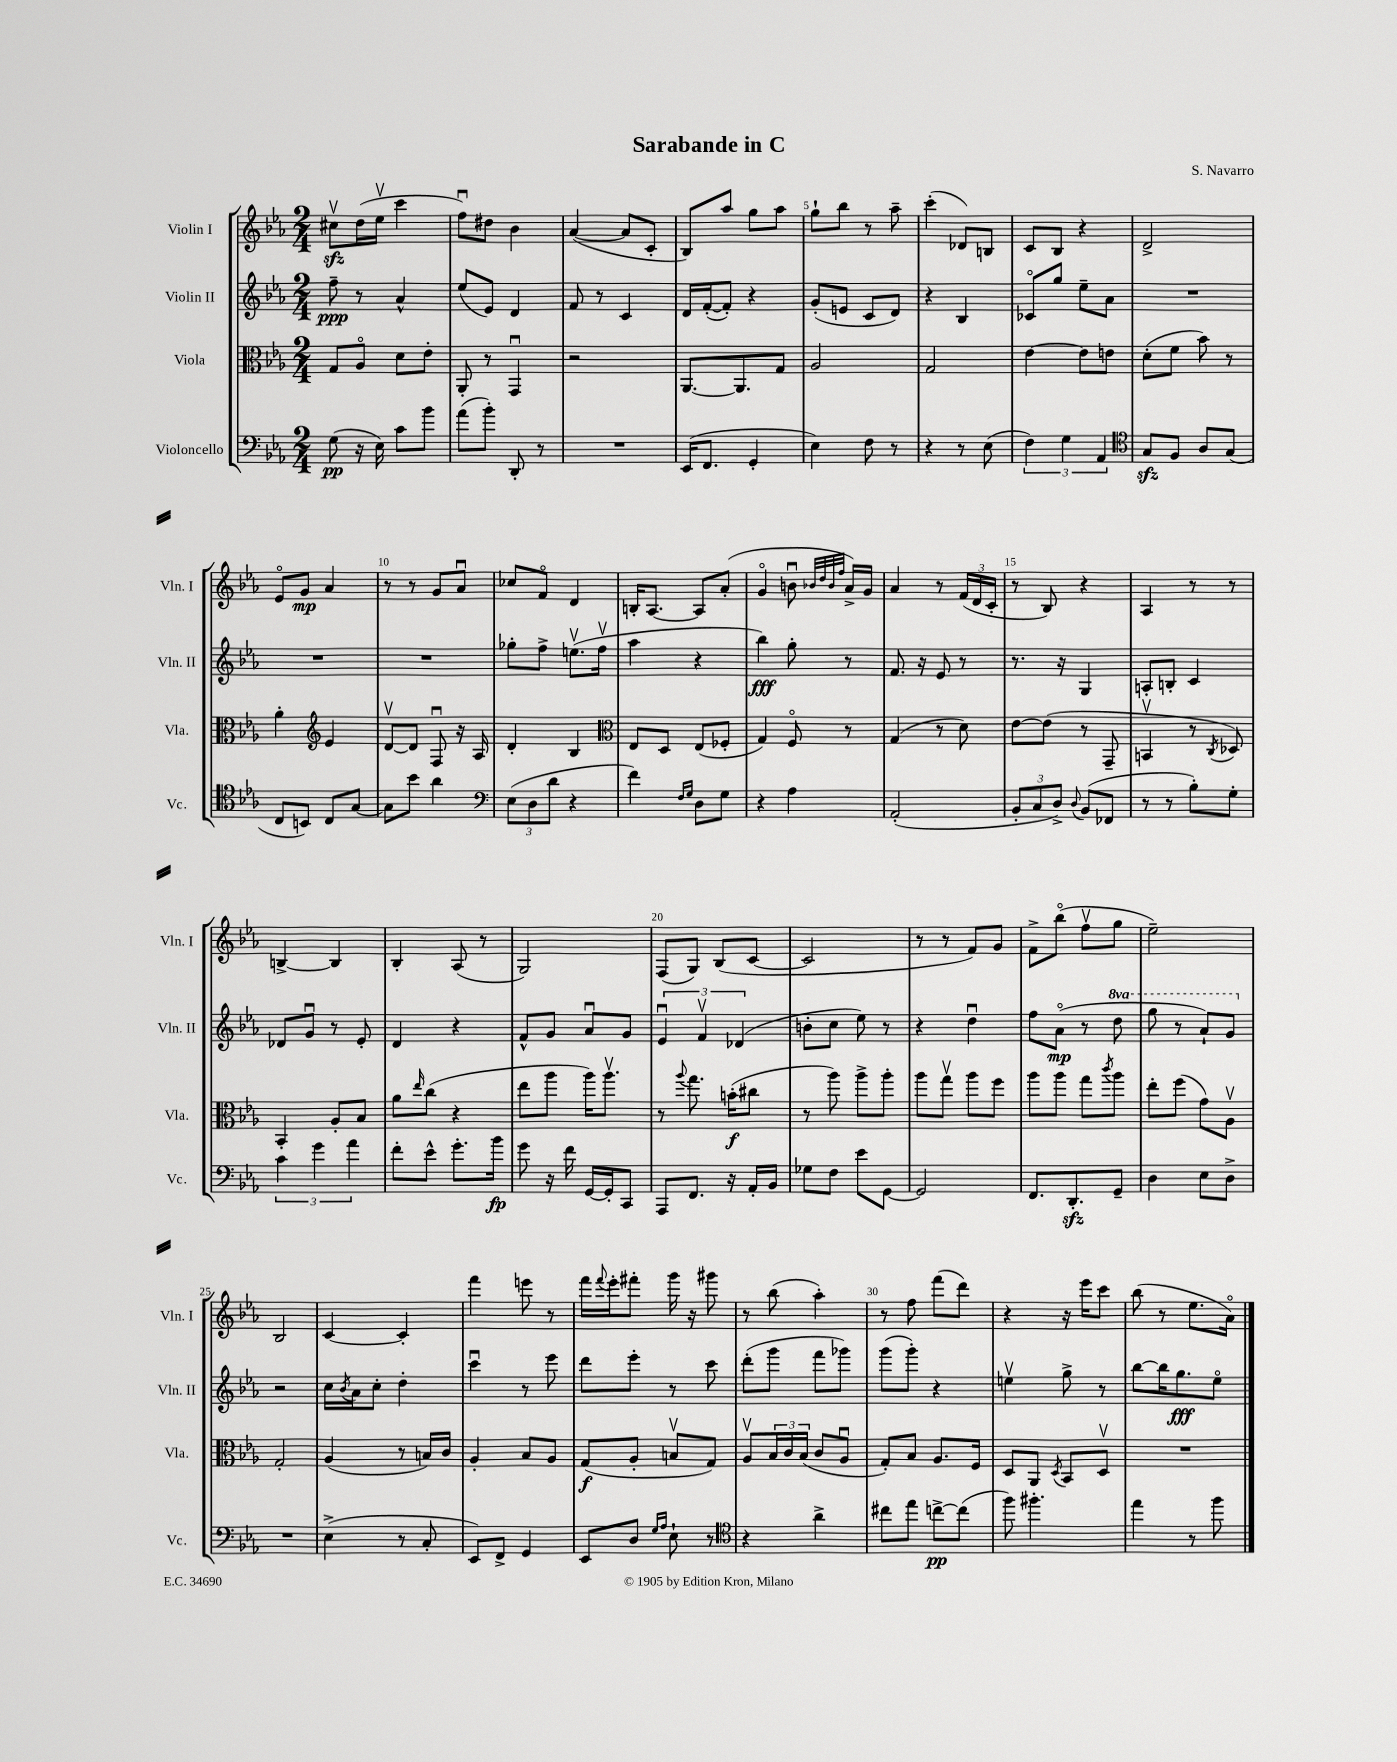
\header { title = "Sarabande in C" composer = "S. Navarro" }
<<
\new StaffGroup <<
\new Staff = "s0" \with { instrumentName = "Violin I" shortInstrumentName = "Vln. I" } {
    \clef treble \key ees \major \numericTimeSignature \time 2/4
    cis''8\upbow\sfz d''16( ees''16\upbow c'''4 |
    f''8\downbow) dis''8 bes'4 |
    aes'4~( aes'8 c'8-. |
    bes8) aes''8 g''8 aes''8 |
    g''8-! bes''8 r8 aes''8-- |
    c'''4-.( des'8) b8 |
    c'8 bes8 r4 |
    d'2-> |
    ees'8\flageolet g'8\mp aes'4 |
    r8 r8 g'8 aes'8\downbow |
    ces''8 f'8\flageolet d'4 |
    b16-. aes8.~ aes8 aes'8-.( |
    g'4\flageolet b'8\downbow \grace { bes'32 d''32 bes'32 f''32 } aes'16->) g'16 |
    aes'4 r8 \tuplet 3/2 { f'16( d'16 c'16-. } |
    r8 bes8) r4 |
    aes4 r8 r8 |
    b4~-> b4 |
    bes4-. aes8( r8 |
    g2) |
    f8( g8) bes8( c'8~ |
    c'2 |
    r8 r8 f'8) g'8 |
    f'8-> bes''8\flageolet( f''8\upbow g''8 |
    ees''2--) |
    bes2 |
    c'4~ c'4-. |
    f'''4 e'''8 r8 |
    f'''16 \appoggiatura { f'''8 } ees'''16-. fis'''8-. g'''16 r16 gis'''8 |
    r8 bes''8( aes''4-.) |
    r8 f''8 f'''8( d'''8) |
    r4 r16 ees'''16 c'''8 |
    bes''8( r8 ees''8. aes'16\flageolet) \bar "|." |
}
\new Staff = "s1" \with { instrumentName = "Violin II" shortInstrumentName = "Vln. II" } {
    \clef treble \key ees \major \numericTimeSignature \time 2/4 \set Staff.ottavationMarkups = #ottavation-simple-ordinals
    f''8--\ppp r8 aes'4-^ |
    ees''8( ees'8) d'4 |
    f'8 r8 c'4 |
    d'16 f'16~-.( f'8-.) r4 |
    g'8-.( e'8 c'8 d'8) |
    r4 bes4 |
    ces'8\flageolet g''8 ees''8-- aes'8 |
    R2 |
    R2 |
    R2 |
    ges''8-. f''8-> e''8.\upbow( f''16\upbow |
    aes''4 r4 |
    bes''4\fff) g''8-. r8 |
    f'8. r16 ees'8 r8 |
    r8. r16 g4 |
    a8-. b8-. c'4 |
    des'8 g'8\downbow r8 ees'8-. |
    d'4 r4 |
    f'8-^ g'8 aes'8\downbow g'8 |
    \tuplet 3/2 { ees'4\downbow f'4\upbow des'4( } |
    b'8-. c''8 ees''8) r8 |
    r4 d''4\downbow |
    f''8 aes'8\flageolet\mp( r8 \ottava #1 d'''8 |
    g'''8 r8 aes''8-!) g''8 \ottava #0 |
    r2 |
    c''16 \acciaccatura { bes'8 } aes'16 c''8-. d''4-. |
    c'''4\downbow r8 ees'''8 |
    d'''8 ees'''8-. r8 c'''8 |
    d'''8-.( g'''8 f'''8 ges'''8) |
    g'''8( g'''8-.) r4 |
    e''4\upbow g''8-> r8 |
    bes''8~ bes''16 g''8.\fff ees''8\flageolet \bar "|." |
}
\new Staff = "s2" \with { instrumentName = "Viola" shortInstrumentName = "Vla." } {
    \clef alto \key ees \major \numericTimeSignature \time 2/4
    g8 aes8\flageolet d'8 ees'8-. |
    aes,8-. r8 g,4\downbow |
    r2 |
    aes,8.~ aes,8. g8 |
    aes2 |
    g2 |
    ees'4~ ees'8 e'8 |
    d'8-.( f'8 bes'8) r8 |
    aes'4-. \clef treble ees'4 |
    d'8~\upbow d'8 f8\downbow r16 aes16 |
    d'4-. bes4 |
    \clef alto ees8 d8 ees8( fes8-. |
    g4) f8\flageolet r8 |
    g4( r8 d'8) |
    ees'8~ ees'8( r8 g,8-- |
    b,4\upbow r8 \acciaccatura { c8 } des8) |
    bes,4-. aes8-. bes8 |
    aes'8 \grace { ees''16 } c''8( r4 |
    ees''8 aes''8 aes''16) aes''8.\upbow |
    r8 \appoggiatura { aes''8 } g''8. b'16-.\f( cis''8 |
    r8 aes''8) aes''8-> aes''8-. |
    aes''8 g''8\upbow aes''8 f''8 |
    aes''8 aes''8 g''8 \acciaccatura { c'''8 } aes''8 |
    ees''8-. f''8( g'8) aes8\upbow |
    g2-. |
    aes4( r8 b16) c'16 |
    aes4-. bes8 aes8 |
    g8\f( aes8-. b8\upbow g8) |
    aes8\upbow \tuplet 3/2 { bes16 c'16 bes16( } c'8 aes8\downbow |
    g8-.) bes8 aes8. f16 |
    d8 aes,8 \acciaccatura { d8 } bes,8 d8\upbow |
    R2 \bar "|." |
}
\new Staff = "s3" \with { instrumentName = "Violoncello" shortInstrumentName = "Vc." } {
    \clef bass \key ees \major \numericTimeSignature \time 2/4
    g8\pp( r16 ees16) c'8 bes'8 |
    aes'8( bes'8-.) d,8-. r8 |
    R2 |
    ees,16( f,8. g,4-. |
    ees4) f8 r8 |
    r4 r8 ees8( |
    \tuplet 3/2 { f4) g4 aes,4 } |
    \clef tenor g8\sfz f8 aes8 g8( |
    c8 b,8) c8 g8~ |
    g8 bes'8 aes'4 |
    \clef bass \tuplet 3/2 { ees8( d8 d'8 } r4 |
    f'4) \grace { f16 g16 } d8 g8 |
    r4 aes4 |
    aes,2-.( |
    \tuplet 3/2 { bes,8-. c8 d8->) } \appoggiatura { d8 } bes,8( fes,8 |
    r8 r8 bes8-.) g8-. |
    \tuplet 3/2 { c'4 g'4 aes'4 } |
    f'8-. ees'8-^ g'8.-. bes'16\fp |
    g'8 r16 f'16 g,16~ g,16-. c,8 |
    aes,,8 f,8. r16 aes,16-. bes,16 |
    ges8 f8 ees'8 g,8~ |
    g,2 |
    f,8. d,8.-.\sfz g,8-- |
    d4 ees8 d8-> |
    R2 |
    ees4->( r8 c8-. |
    ees,8) f,8-> g,4 |
    ees,8 d8 \grace { g16 aes16 } ees8-! r8 |
    \clef tenor r4 aes'4-> |
    cis''8 ees''8 c''8~->\pp c''8( |
    f''8) fis''4.-. |
    ees''4 r8 f''8 \bar "|." |
}
>>
>>
\layout { \context { \Score \override BarNumber.break-visibility = ##(#f #t #t) barNumberVisibility = #(every-nth-bar-number-visible 5) } }
